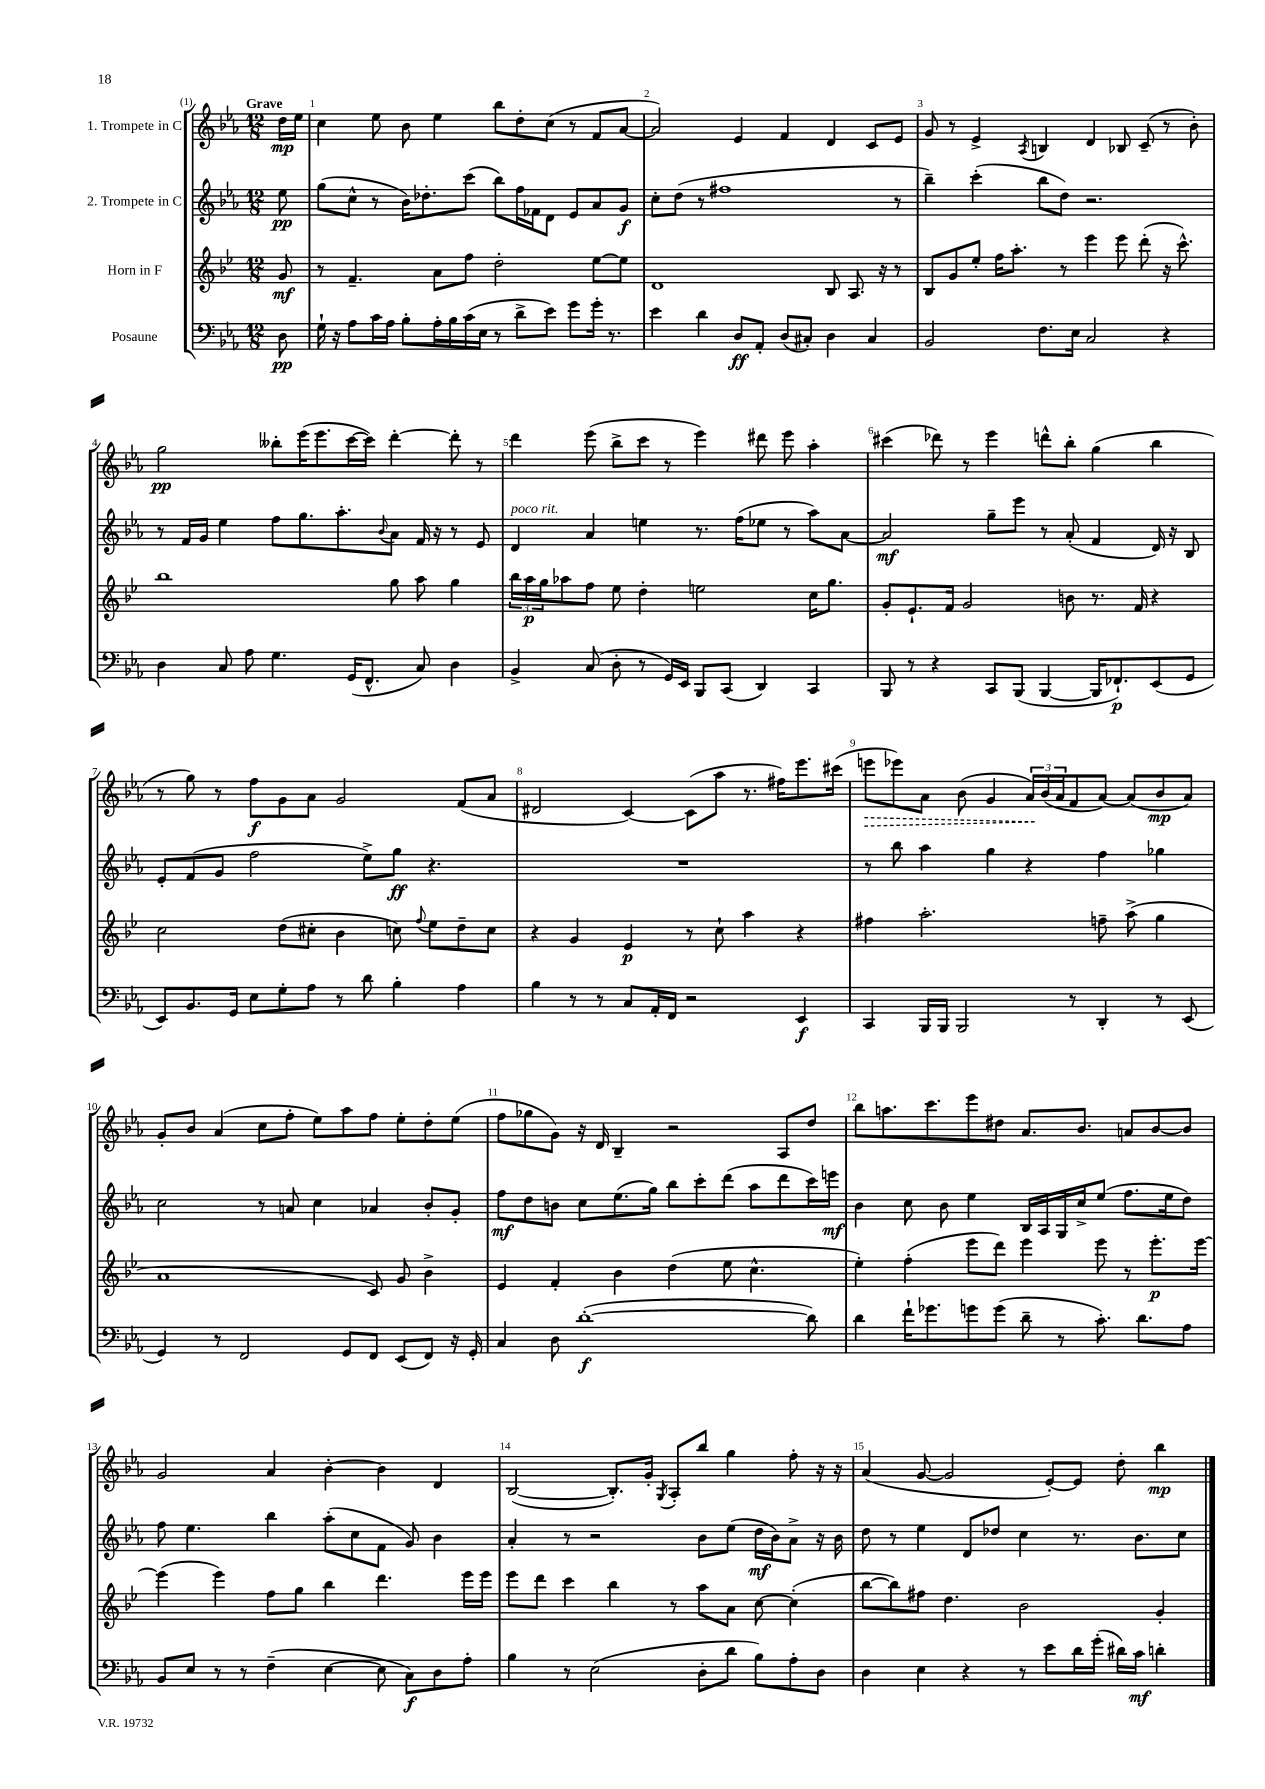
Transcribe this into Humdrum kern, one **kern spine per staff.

**kern	**kern	**kern	**kern
*staff4	*staff3	*staff2	*staff1
*clefF4	*clefG2	*clefG2	*clefG2
*k[b-e-a-]	*k[b-e-]	*k[b-e-a-]	*k[b-e-a-]
*M12/8	*M12/8	*M12/8	*M12/8
8D	8g	8ee-	16dd
.	.	.	16ee-
=	=	=	=
16G`	8r	(8gg	4cc
16r	.	.	.
8A-	4.f~	8cc^^	.
16c	.	8r	8ee-
16A-	.	.	.
8B-'	.	16b-)	8b-
.	.	8.dd-'	.
16A-'	8a	.	4ee-
16B-	.	.	.
(16c	8ff	(8ccc	.
16E-	.	.	.
8r	2dd'	8bb-)	8bb-
8d^	.	16ff	8dd'
.	.	16f-	.
8e-)	.	8d	(8cc
8g	.	8e-	8r
16g'	[8ee-	8a-	8f
8.r	.	.	.
.	8ee-]	8g	[8a-
=	=	=	=
4e-	1d	8cc'	2a-])
.	.	(8dd	.
4d	.	8r	.
.	.	1ff#	.
8D	.	.	4e-
8AA-'	.	.	.
(8D	.	.	4f
8C#')	.	.	.
4D	8B-	.	4d
.	8.A	.	.
4C#	.	.	8c
.	16r	.	.
.	8r	8r	8e-
=	=	=	=
2BB-	8B-	4bb-~)	8g
.	8g	.	8r
.	8ee-'	(4ccc'	4e-^
.	16ff	.	.
.	8.aa'	.	.
.	.	.	8qA-
8.F	.	8bb-	4B
.	8r	8dd)	.
16E-	.	.	.
2C	4eee-	2.r	4d
.	8eee-	.	8B-
.	(8ddd'	.	(8c~
4r	16r	.	8r
.	8.ccc^^)	.	.
.	.	.	8b-')
=	=	=	=
4D	1bb-	8r	2gg
.	.	16f	.
.	.	16g	.
8C	.	4ee-	.
8A-	.	.	.
4.G	.	8ff	8bb--'
.	.	8.gg	(16eee-
.	.	.	8.eee-
.	.	8.aa-'	.
(16GG	.	.	[16ccc
8.FF^^	.	.	16ccc])
.	.	8qqb-	.
.	8gg	8a-	[4ddd'
8C)	8aa	16f	.
.	.	16r	.
4D	4gg	8r	8ddd']
.	.	8e-	8r
=	=	=	=
4BB-^	24bb-	4d	4ddd
.	24aa	.	.
.	24gg	.	.
.	8aa-	.	.
(8C	8ff	4a-	(8eee-
8D'	8ee-	.	8bb-^
8r	4dd'	4ee	8ccc
16GG)	.	.	8r
16EE-	.	.	.
8BBB-	2ee	8.r	4eee-)
(8CC	.	.	.
.	.	(16ff	.
4DD)	.	8ee-	8ddd#
.	.	8r	8eee-
4CC	16cc	8aa-)	4aa-'
.	8.gg	.	.
.	.	[8a-	.
=	=	=	=
8BBB-	8g'	2a-]	(4ccc#
8r	8.e-`	.	.
4r	.	.	8ddd-)
.	16f	.	.
.	2g	.	8r
8CC	.	8gg~	4eee-
(8BBB-	.	8eee-	.
[4BBB-	.	8r	8ddd^^
.	8b	(8a-'	8bb-'
16BBB-]	8.r	4f	(4gg
8.FF-`)	.	.	.
.	16f	.	.
(8EE-	4r	16d)	4bb-
.	.	16r	.
8GG	.	8B-	.
=	=	=	=
8EE-)	2cc	8e-'	8r
8.BB-	.	(8f	8gg)
.	.	8g	8r
16GG	.	.	.
8E-	.	2ff	8ff
8G'	(8dd	.	8g
8A-	8cc#'	.	8a-
8r	4b-	.	2g
8d	.	8ee-^)	.
4B-'	8cc)	8gg	.
.	8qqff	.	.
.	8ee-	4.r	.
4A-	8dd~	.	(8f
.	8cc	.	8a-
=	=	=	=
4B-	4r	1.r	2d#
8r	4g	.	.
8r	.	.	.
8C	4e-	.	[4c)
16AA-'	.	.	.
16FF	.	.	.
2r	8r	.	(8c]
.	8cc`	.	8aa-
.	4aa	.	8.r
.	.	.	16ff#)
4EE-	4r	.	8.eee-
.	.	.	(16ccc#
=	=	=	=
4CC	4ff#	8r	8eee
.	.	8bb-	8eee-)
16BBB-	2.aa'	4aa-	8a-
16BBB-	.	.	.
2BBB-	.	.	(8b-
.	.	4gg	4g
.	.	4r	24a-)
.	.	.	(24b-
.	.	.	24a-
8r	.	.	8f
4DD'	8ff~	4ff	[8a-)
.	(8aa^	.	(8a-]
8r	4gg	4gg-	8b-
(8EE-	.	.	8a-)
=	=	=	=
4GG)	1a	2cc	8g'
.	.	.	8b-
8r	.	.	(4a-
2FF	.	.	.
.	.	8r	8cc
.	.	8a	8ff'
.	.	4cc	8ee-)
8GG	.	.	8aa-
8FF	8c)	4a-	8ff
(8EE-	8g	.	8ee-'
8FF)	4b-^	8b-'	8dd'
16r	.	8g'	(8ee-
16GG'	.	.	.
=	=	=	=
4C	4e-	8ff	8ff
.	.	8dd	8gg-
8D	4f'	8b	8g)
([1d'	.	8cc	16r
.	.	.	16d
.	4b-	(8.ee-	4B-~
.	.	16gg)	.
.	(4dd	8bb-	2r
.	.	8ccc'	.
.	8ee-	(8ddd	.
.	4.cc^^	8aa-	.
.	.	8ddd	8A-
8d])	.	16ccc)	8dd
.	.	16eee	.
=	=	=	=
4d	4ee-')	4b-	8bb-
.	.	.	8.aa
16f`	(4ff'	8cc	.
8.g-	.	.	8.ccc
.	.	8b-	.
8g	8eee-	4ee-	8eee-
(8g	8ddd)	.	8dd#
8d~	4eee-	16B-	8.a-
.	.	16A-	.
8r	.	16G	.
.	.	16cc^	8.b-
8.c')	8eee-	(8ee-	.
.	8r	8.ff	8a
8.d	.	.	.
.	8.eee-'	.	[8b-
.	.	16ee-	.
8A-	.	8dd)	8b-]
.	[16eee-	.	.
=	=	=	=
8BB-	(4eee-]	8ff	2g
8E-	.	4.ee-	.
8r	4eee-)	.	.
8r	.	.	.
(4F~	8ff	4bb-	4a-
.	8gg	.	.
[4E-	4bb-	(8aa-'	[4b-'
.	.	8cc	.
8E-]	4.ddd	8f	4b-]
8C)	.	8g)	.
8D	.	4b-	4d
8A-'	16eee-	.	.
.	16eee-	.	.
=	=	=	=
4B-	8eee-	4a-'	([2B-
.	8ddd	.	.
8r	4ccc	8r	.
(2E-	.	2r	.
.	4bb-	.	8.B-'])
.	.	.	16g'
.	.	.	8qG
.	8r	.	8A-'
8D'	8aa	8b-	8bb-
8d	8a	(8ee-	4gg
8B-)	[8cc	16dd	.
.	.	16b-)	.
8A-'	(4cc']	8a-^	8ff'
8D	.	16r	16r
.	.	16b-	16r
=	=	=	=
4D	[8bb-	8dd	(4a-
.	8bb-])	8r	.
4E-	8ff#	4ee-	[8g
.	4.dd	.	2g]
4r	.	8d	.
.	.	8dd-	.
8r	2b-	4cc	.
8e-	.	.	[8e-')
16d	.	8.r	8e-]
(16g'	.	.	.
16d#)	.	.	8dd'
16c	.	8.b-	.
4d'	4g'	.	4bb-
.	.	8cc	.
==	==	==	==
*-	*-	*-	*-
